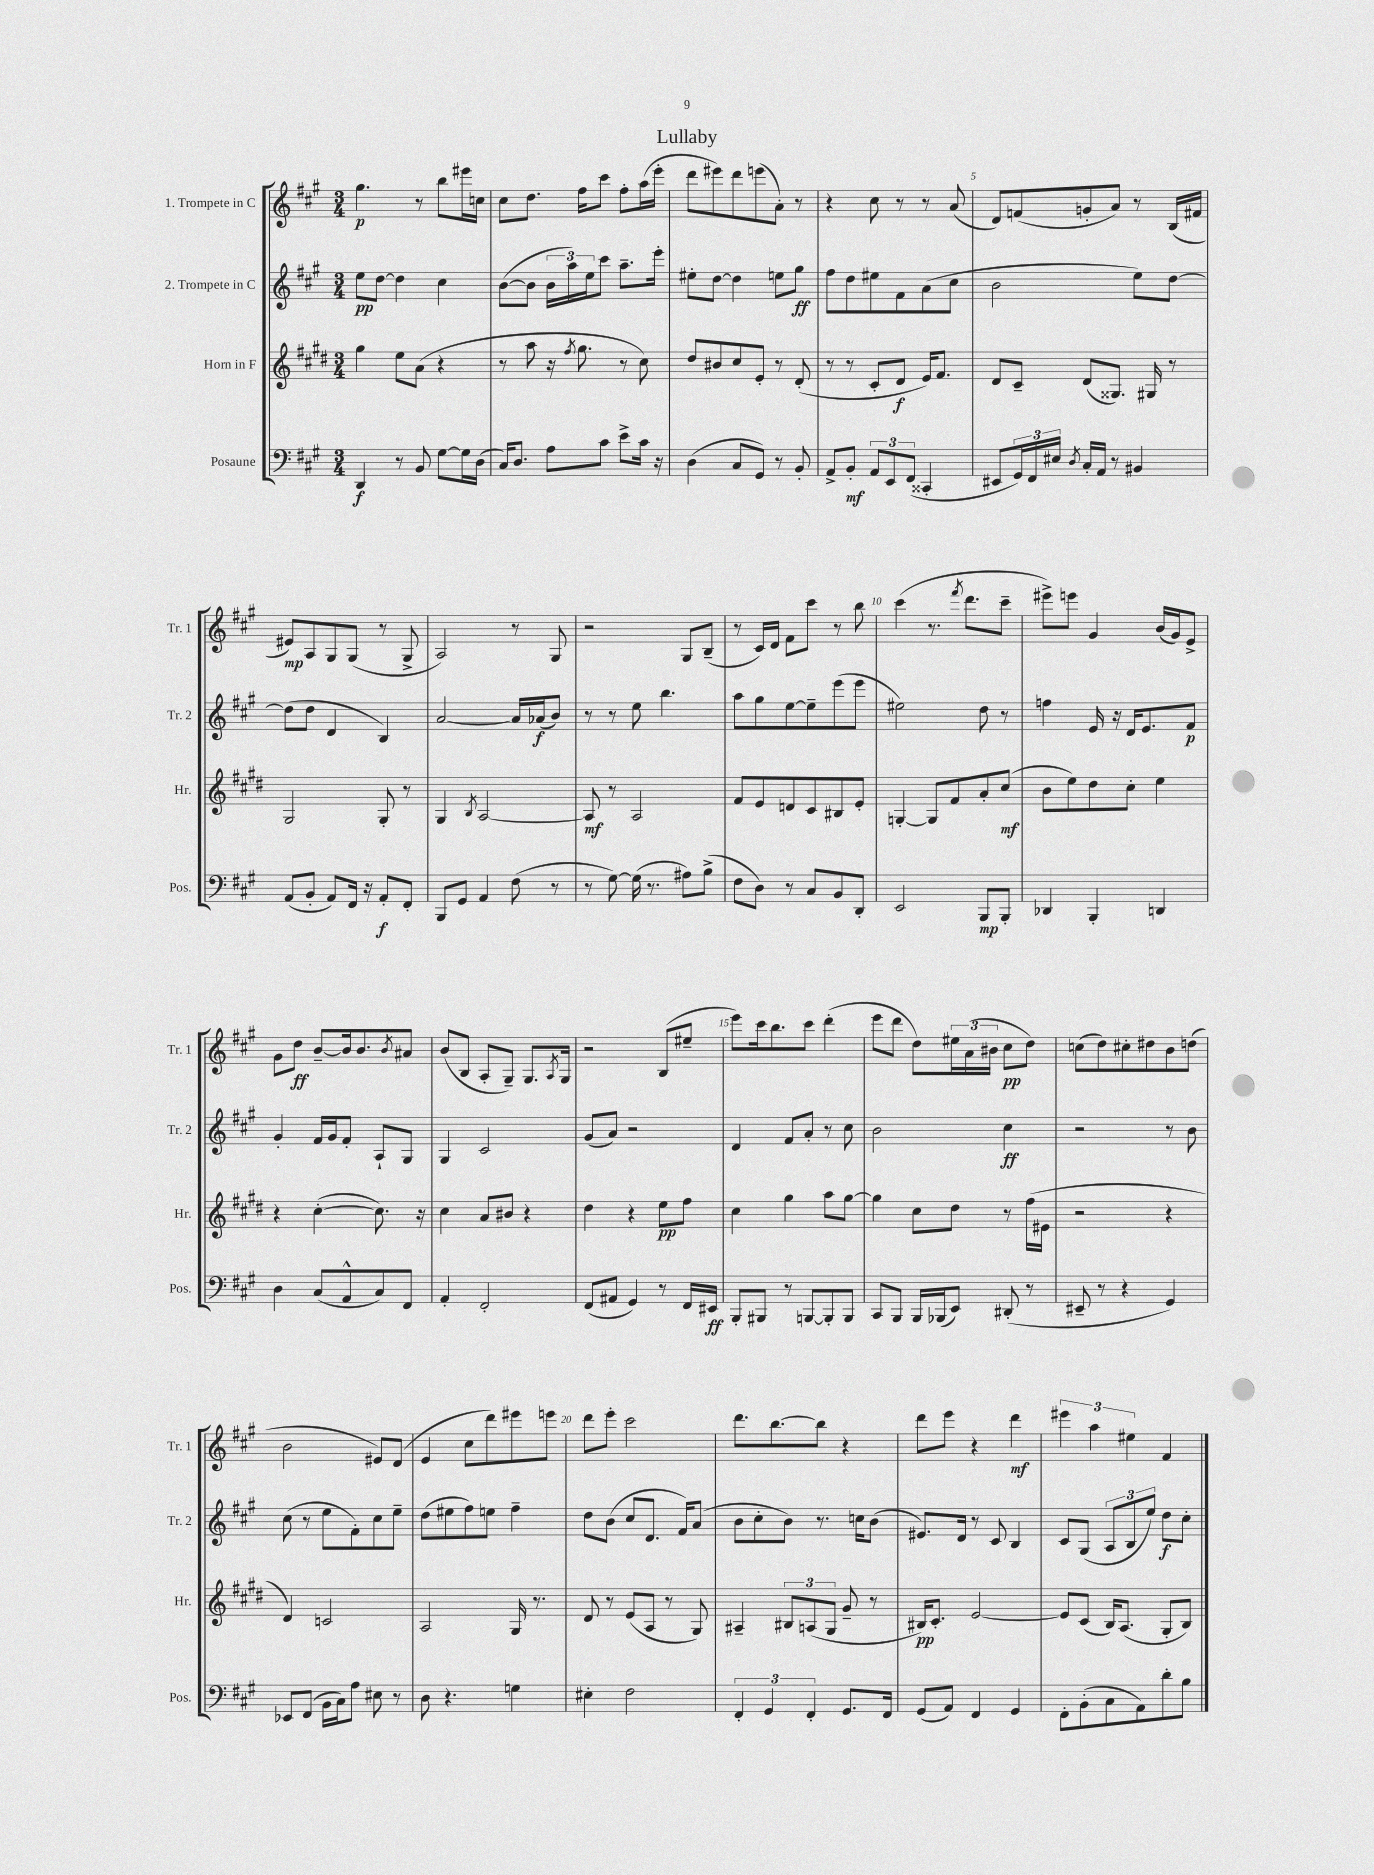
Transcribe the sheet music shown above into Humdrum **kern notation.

**kern	**kern	**kern	**kern
*staff4	*staff3	*staff2	*staff1
*clefF4	*clefG2	*clefG2	*clefG2
*k[f#c#g#]	*k[f#c#g#d#]	*k[f#c#g#]	*k[f#c#g#]
*M3/4	*M3/4	*M3/4	*M3/4
4DD/	4gg#\	8ee\L	4.gg#\
.	.	[8dd\J	.
8r	8ee\L	4dd\]	.
8BB/	(8a\J	.	8r
[8G#\L	4r	4cc#\	8bb\L
16G#\]L	.	.	16eee#\L
(16D\JJ	.	.	16cc\JJ
=	=	=	=
16C#/LK)	8r	([8b\L	8cc#\L
8.D/J	.	.	.
.	8aa\	8b\]J	8.dd\J
8A\L	16r	24b\LL	.
.	.	24aa\)	.
.	8qff#/	.	.
.	8.gg#\	.	16ff#\LK
.	.	24ee\J	.
8c#\J	.	8ccc#\J	8ccc#\J
8e^\L	8r	8.aa~\L	8ff#'\L
16c#\Jk	8cc#\)	.	(16aa\L
16r	.	16eee'\Jk	16eee'\JJ
=	=	=	=
(4D\	8dd#/L	8ee#'\L	8ddd\L
.	8b#/	[8dd\J	8eee#\)
8C#/L	8cc#/	4dd\]	8ddd\
8GG#/J)	8e'/J	.	(8eee\
8r	8r	8ee\L	8a'\J)
8BB'/	(8d#'/	8gg#\J	8r
=	=	=	=
8AA^/L	8r	8ff#\L	4r
8BB'/J	8r	8dd\	.
12AA/L	8c#'/L	8ee#\	8cc#\
12EE/	.	.	.
.	8d#/J	8f#\	8r
(12FF#/J	.	.	.
4CC##'/	16e/LK)	(8a\	8r
.	8.f#/J	.	.
.	.	8cc#\J	(8a/
=	=	=	=
8EE#/L	8d#/L	2b\	8d/L)
24GG#/L)	8c#~/J	.	(8f/
24FF#/	.	.	.
24E#/JJ	.	.	.
8qD/	.	.	.
16C#'/LL	(8d#/L	.	8g'/
16AA/JJ	.	.	.
8r	8.G##/J)	.	8a/J)
4BB#/	.	8ee\L)	8r
.	16G#/	.	.
.	8r	[8dd\J	(16B/LL
.	.	.	16f#/JJ
=	=	=	=
(8AA/L	2G#/	(8dd\]L	8e#/L)
8BB'/J	.	8dd\J	8A/
8AA/L)	.	4d/	8G#/
16FF#/Jk	.	.	(8G#/J
16r	.	.	.
8AA'/L	8G#'/	4B/)	8r
8FF#'/J	8r	.	8G#^/
=	=	=	=
8BBB/L	4G#/	[2a/	2A/)
8GG#/J	.	.	.
.	8qB/	.	.
4AA/	[2A/	.	.
(8F#\	.	16a/]LL	8r
.	.	(16a-/J	.
8r	.	8b/J)	8G#/
=	=	=	=
8r	8A/]	8r	2r
[8G#\)	8r	8r	.
(16G#\]	2A/	8ee\	.
8.r	.	.	.
.	.	4.bb\	.
8A#\L)	.	.	8G#/L
(8B^\J	.	.	(8B~/J
=	=	=	=
8F#\L	8f#/L	8aa\L	8r
8D\J)	8e/	8gg#\	16c#/LL)
.	.	.	16d/JJ
8r	8d/	[8ee\	8f#\L
8C#/L	8c#/	8ee~\]	8ccc#\J
8BB/	8B#/	(8eee\	8r
8DD'/J	8e'/J	8eee\J	8bb\
=	=	=	=
2EE/	[4G'/	2ee#\)	(4ccc#\
.	8G/]L	.	8.r
.	8f#/	.	.
.	.	.	8qfff#/
.	.	.	8.ddd\L
8BBB/L	8a'/	8dd\	.
8BBB'/J	(8cc#/J	8r	8ccc#~\J
=	=	=	=
4DD-/	8b\L	4ff\	8eee#^\L)
.	8ee\)	.	8eee\J
4BBB'/	8dd#\	16e/	4g#/
.	.	16r	.
.	8cc#'\J	16d/LK	.
.	.	8.e/	.
4DD/	4ee\	.	(16b/LL
.	.	.	16g#/J)
.	.	8f#/J	8e^/J
=	=	=	=
4D\	4r	4g#'/	8g#\L
.	.	.	8dd\J
(8C#/L	([4cc#'\	16f#/LL	[8b~/L
.	.	16g#/J	.
8AA^^/	.	8f#'/J	16b/]k
.	.	.	8.b/
8C#/)	8.cc#\])	8A`/L	.
.	.	.	8qb/
8FF#/J	.	8G#/J	8a#/J
.	16r	.	.
=	=	=	=
4AA'/	4cc#\	4G#/	(8b/L
.	.	.	8B/J
2FF#'/	8a/L	2c#/	8A'/L
.	8b#/J	.	8G#~/J)
.	4r	.	8.G#/L
.	.	.	8qA/
.	.	.	16G#/Jk
=	=	=	=
(8FF#/L	4dd#\	(8g#/L	2r
8AA#/J	.	8a/J)	.
4GG#/)	4r	2r	.
8r	8ee\L	.	(8B/L
16FF#/LL	8ff#\J	.	8ee#~/J
16EE#/JJ	.	.	.
=	=	=	=
8BBB'/L	4cc#\	4d/	8eee\L)
8BBB#/J	.	.	16ccc#\k
.	.	.	8.bb\
8r	4gg#\	8f#/L	.
[8BBB/L	.	8a'/J	8ccc#\J
8BBB'/]	8aa\L	8r	(4ddd'\
8BBB/J	[8gg#\J	8cc#\	.
=	=	=	=
8CC#/L	4gg#\]	2b\	8eee\L
8BBB/J	.	.	8ddd\J
16BBB/LL	8cc#\L	.	8dd\L)
(16BBB-/J	.	.	.
8EE/J)	8dd#\J	.	24ee#\L
.	.	.	(24a\
.	.	.	24b#\JJ
(8DD#'/	8r	4cc#\	8cc#\L
8r	(16ff#\LL	.	8dd\J)
.	16e#\JJ	.	.
=	=	=	=
8EE#~/	2r	2r	(8cc\L
8r	.	.	8dd\)
4r	.	.	8cc#'\
.	.	.	8dd#\
4GG#/)	4r	8r	8b\
.	.	8b\	(8dd\J
=	=	=	=
8EE-/L	4d#/)	(8cc#\	2b\
(8FF#/J	.	8r	.
16BB\LL	2c/	8ee\L	.
16C#\J)	.	.	.
8A\J	.	8f#'\)	.
8E#\	.	8cc#\	8e#/L)
8r	.	8ee~\J	(8d/J
=	=	=	=
8D\	2A/	(8dd\L	4e/
4.r	.	8ee#\	.
.	.	8ff#\)	8cc#\L
.	.	8ee\J	8ddd\)
4G\	16G#/	4ff#~\	8eee#\
.	8.r	.	.
.	.	.	8eee\J
=	=	=	=
4E#'\	8d#/	8dd\L	8ddd\L
.	8r	(8b\J	8eee'\J
2F#\	(8e/L	8cc#/L	2ccc#\
.	8A/J	8.d/J	.
.	8r	.	.
.	.	16f#/LK)	.
.	8G#/)	(8a/J	.
=	=	=	=
6FF#'/	4A#~/	8b\L	8.ddd\L
.	.	8cc#'\	.
6GG#/	.	.	.
.	.	.	[8.bb\
.	12B#/L	8b\J)	.
6FF#'/	(12A/	.	.
.	.	8.r	8bb\]J
.	12G#/J	.	.
8.GG#/L	8g#~/	.	4r
.	.	16cc\LK	.
.	8r	(8b\J	.
16FF#/Jk	.	.	.
=	=	=	=
(8GG#/L	16B#/LK)	8.e#/L)	8ddd\L
.	8.c#'/J	.	.
8AA/J)	.	.	8eee\J
.	.	16d/Jk	.
4FF#/	[2e/	8r	4r
.	.	8c#/	.
4GG#/	.	4B/	4ddd\
=	=	=	=
8FF#'\L	8e/]L	8c#/L	6eee#\
(8BB'\	(8c#/J	(8G#/J	.
.	.	.	6aa\
8C#\	16B/LK)	12A/L	.
.	(8.A/J	.	.
.	.	12B/	6ee#\
8AA\)	.	.	.
.	.	12ee/J)	.
8d'\	8G#'/L	8dd\L	4f#/
8B\J	8B/J)	8cc#'\J	.
==	==	==	==
*-	*-	*-	*-
